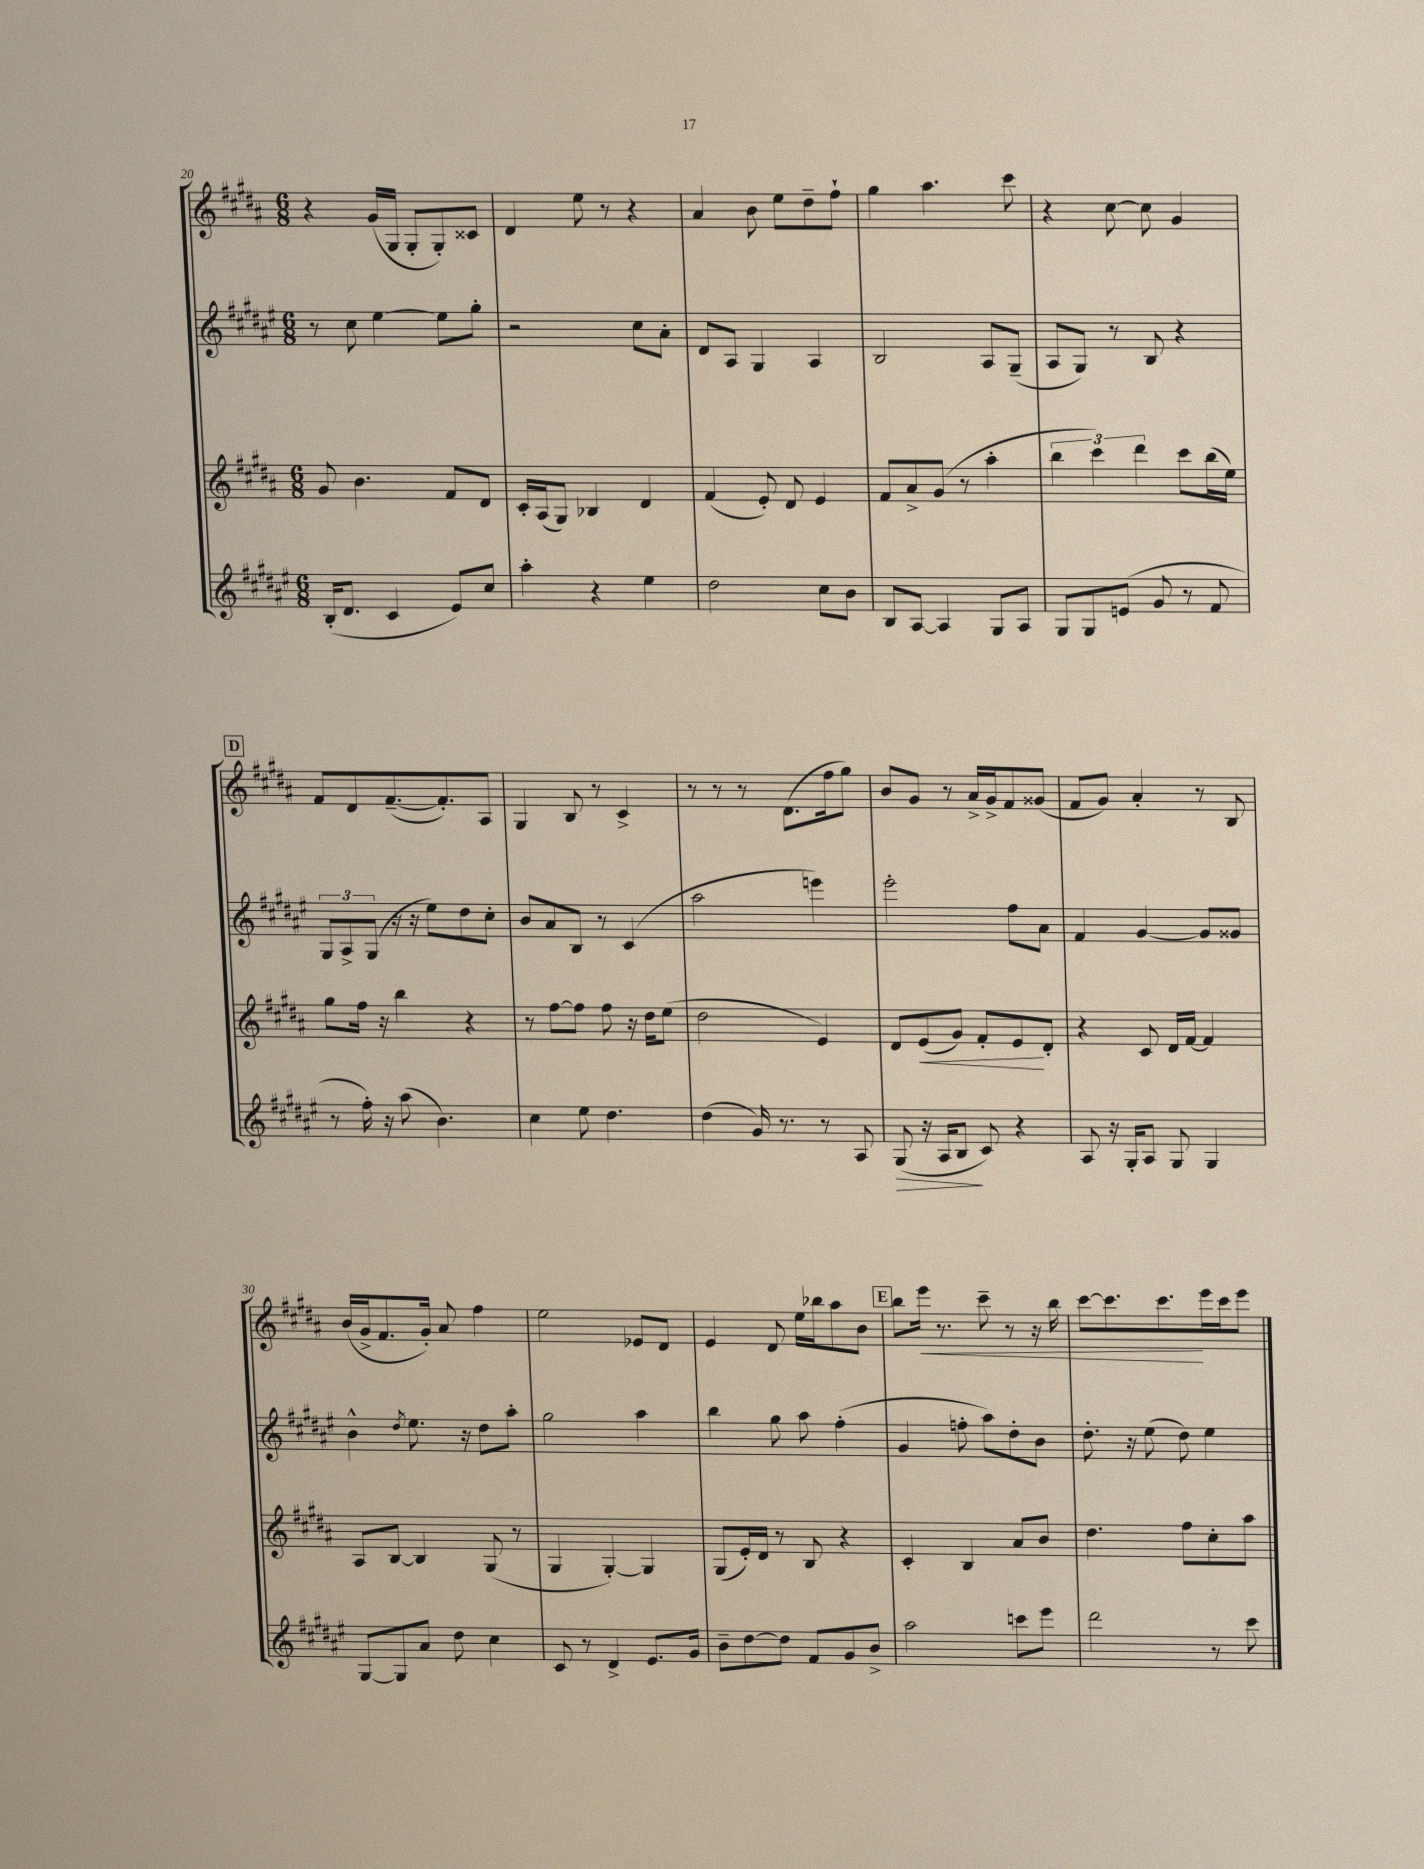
<<
\new StaffGroup <<
\new Staff = "s0" {
    \clef treble \key b \major \numericTimeSignature \time 6/8
    r4 gis'16( gis16 gis8-. gis8-.) cisis'8 |
    dis'4 e''8 r8 r4 |
    ais'4 b'8 e''8 dis''8-- fis''8-! |
    gis''4 ais''4. cis'''8 |
    r4 cis''8~ cis''8 gis'4 |
    \mark \markup { \box "D" } fis'8 dis'8 fis'8.~--( fis'8.-.) ais8 |
    gis4 b8 r8 cis'4-> |
    r8 r8 r8 dis'8.( fis''16 gis''8) |
    b'8 gis'8 r8 ais'16-> gis'16-> fis'8 gisis'8( |
    fis'8 gis'8) ais'4-. r8 b8 |
    b'16( gis'16-> fis'8. gis'16-.) ais'8 fis''4 |
    e''2 ees'8 dis'8 |
    e'4 dis'8 e''16 bes''16 ais''8 b'8 |
    \mark \markup { \box "E" } b''8 e'''16\< r8. cis'''8-- r8 r16 b''16 |
    cis'''8~ cis'''8. cis'''8.\! e'''16 cis'''16 e'''8 \bar "|." |
}
\new Staff = "s1" {
    \clef treble \key fis \major \numericTimeSignature \time 6/8
    r8 cis''8 eis''4~ eis''8 gis''8-. |
    r2 cis''8 ais'8-. |
    dis'8 ais8 gis4 ais4 |
    b2 ais8 gis8--( |
    ais8 gis8) r8 b8 r4 |
    \mark \markup { \box "D" } \tuplet 3/2 { gis8 ais8-> gis8( } r16 r16 eis''8) dis''8 cis''8-. |
    b'8 ais'8 b8 r8 cis'4( |
    ais''2 e'''4) |
    eis'''2-. fis''8 ais'8 |
    fis'4 gis'4~ gis'8 gisis'8 |
    b'4-^ \acciaccatura { dis''8 } eis''8. r16 dis''8 ais''8-. |
    gis''2 ais''4 |
    b''4 gis''8 ais''8 fis''4-.( |
    \mark \markup { \box "E" } gis'4 f''8-. ais''8) dis''8-. b'8 |
    dis''8.-. r16 eis''8( dis''8) eis''4 \bar "|." |
}
\new Staff = "s2" {
    \clef treble \key b \major \numericTimeSignature \time 6/8
    gis'8 b'4. fis'8 dis'8 |
    cis'16-. ais16( gis8) bes4 dis'4 |
    fis'4( e'8-.) dis'8 e'4 |
    fis'8 ais'8-> gis'8( r8 ais''4-. |
    \tuplet 3/2 { b''4 cis'''4) dis'''4 } cis'''8 b''16( e''16) |
    \mark \markup { \box "D" } gis''8 fis''16 r16 b''4 r4 |
    r8 fis''8~ fis''8 fis''8 r16 dis''16 e''8( |
    dis''2 e'4) |
    dis'8 e'8\<( gis'8) fis'8-. e'8\! dis'8-. |
    r4 cis'8 dis'16 fis'16~ fis'4 |
    ais8 b8~ b4 gis8( r8 |
    gis4 gis4~-.) gis4 |
    gis8( e'16-.) dis'16 r8 b8 r4 |
    \mark \markup { \box "E" } cis'4-. b4 ais'8 b'8 |
    dis''4. fis''8 cis''8-. ais''8 \bar "|." |
}
\new Staff = "s3" {
    \clef treble \key fis \major \numericTimeSignature \time 6/8
    b16-.( dis'8. cis'4 eis'8) cis''8 |
    ais''4-. r4 eis''4 |
    dis''2 cis''8 b'8 |
    b8 ais8~ ais4 gis8 ais8 |
    gis8 gis8 e'8( gis'8 r8 fis'8 |
    \mark \markup { \box "D" } r8 fis''16-.) r16 ais''8( b'4.) |
    cis''4 eis''8 dis''4. |
    dis''4( gis'16) r8. r8 ais8 |
    gis8\>( r16 ais16 b8\! cis'8) r4 |
    ais8 r16 gis16-. ais8 gis8 gis4 |
    gis8~ gis8 ais'8 dis''8 cis''4 |
    cis'8 r8 dis'4-> eis'8. gis'16 |
    b'8-- dis''8~ dis''8 fis'8 gis'8 b'8-> |
    \mark \markup { \box "E" } ais''2 c'''8 eis'''8 |
    dis'''2 r8 cis'''8 \bar "|." |
}
>>
>>
\layout { \context { \Score currentBarNumber = #20 } }
